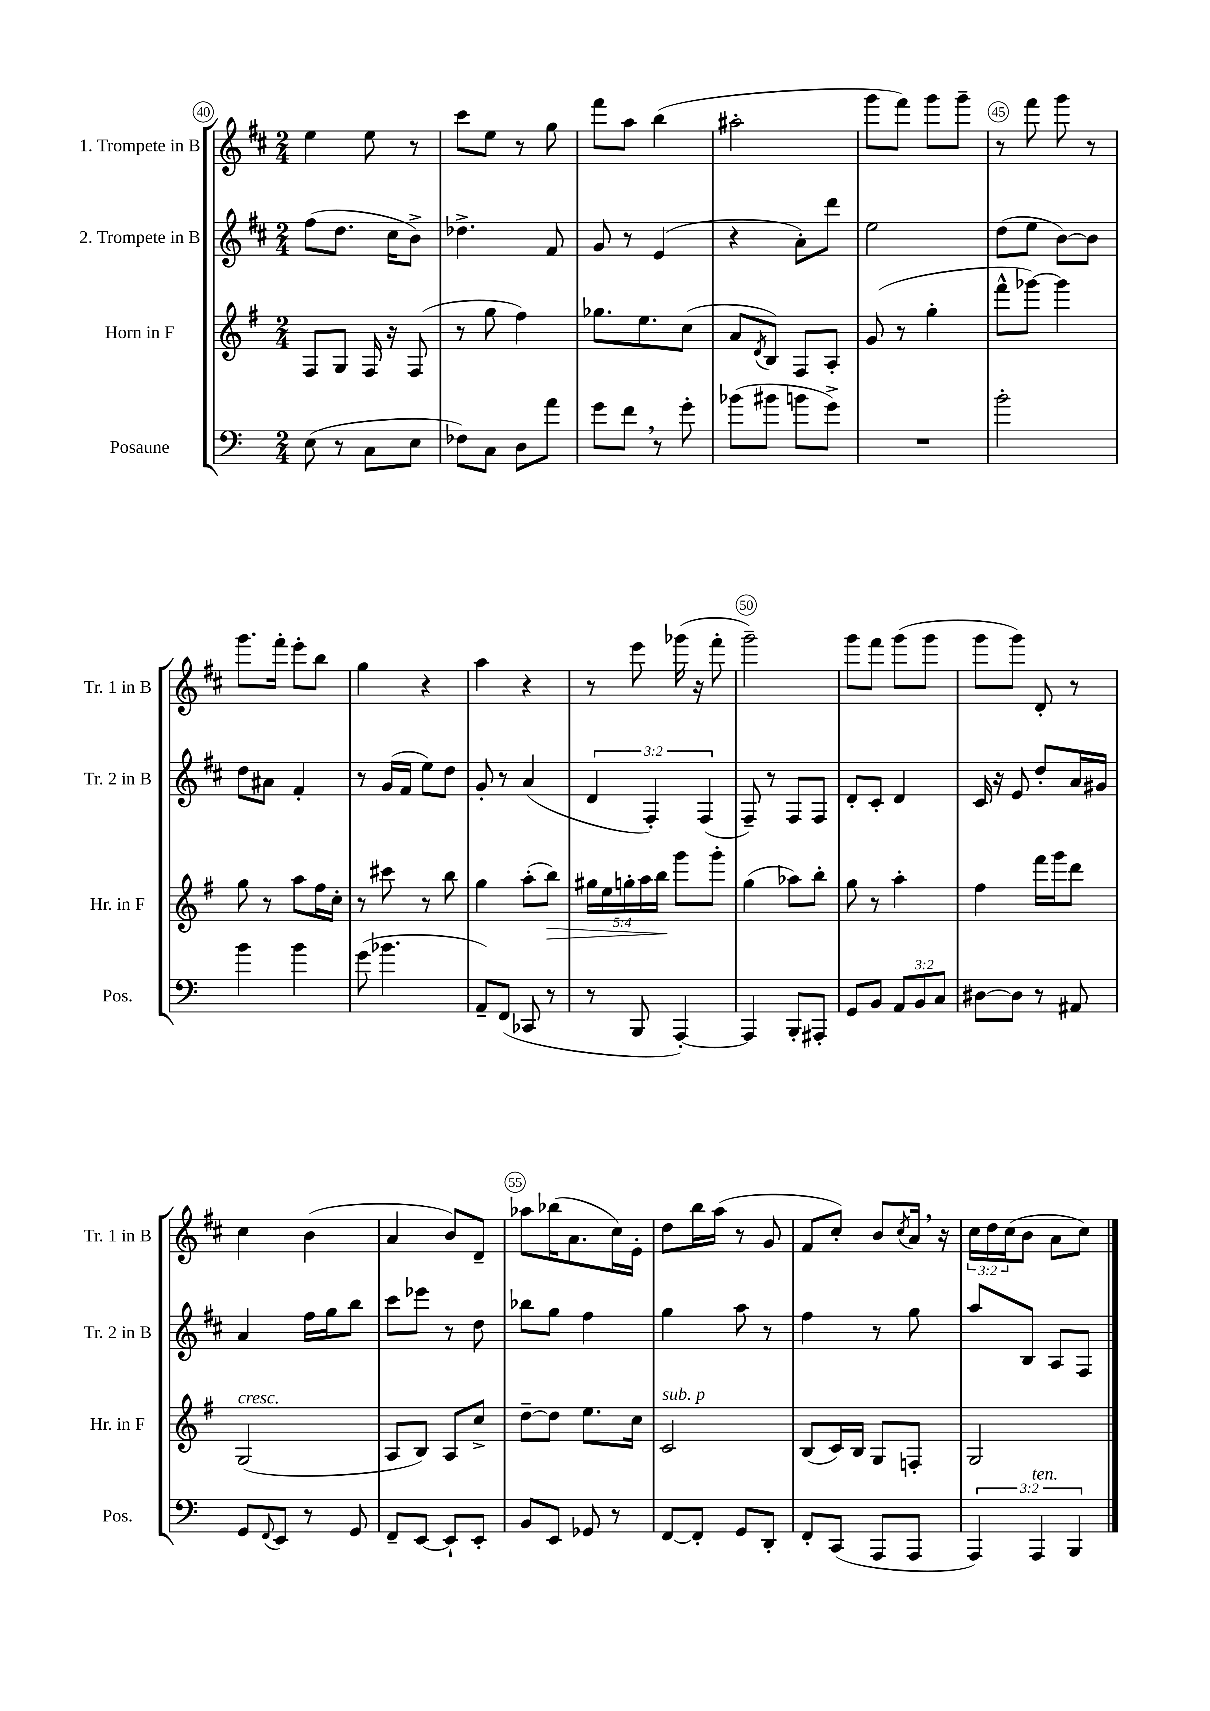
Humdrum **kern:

**kern	**kern	**dynam	**kern	**kern
*part4	*part3	*part3	*part2	*part1
*staff4	*staff3	*staff3	*staff2	*staff1
*I"Posaune	*I"Horn in F	*	*I"2. Trompete in B	*I"1. Trompete in B
*I'Pos.	*I'Hr. in F	*	*I'Tr. 2 in B	*I'Tr. 1 in B
*clefF4	*clefG2	*	*clefG2	*clefG2
*k[]	*k[f#]	*	*k[f#c#]	*k[f#c#]
*M2/4	*M2/4	*	*M2/4	*M2/4
=40	=40	=40	=40	=40
(8E\	8F#/L	.	(8ff#\L	4ee\
8r	8G/J	.	8.dd\J	.
8C\L	16F#/	.	.	8ee\
.	16r	.	16cc#\KL	.
8E\J	(8F#/	.	8b^\J)	8r
=41	=41	=41	=41	=41
8F-X\L)	8r	.	4.dd-X^\	8ccc#\L
8C\J	8gg\	.	.	8ee\J
8D\L	4ff#\)	.	.	8r
8a\J	.	.	8f#/	8gg\
=42	=42	=42	=42	=42
8g\L	8.gg-X\L	.	8g/	8fff#\L
8f,\J	.	.	8r	8aa\J
.	8.ee\	.	.	.
8r	.	.	(4e/	(4bb\
8g'\	(8cc\J	.	.	.
=43	=43	=43	=43	=43
(8b-X\L	8a/L	.	4r	2aa#X'\
.	8qd/	.	.	.
8b#X\J	8B/J)	.	.	.
8bn\L	8F#/L	.	8a'\L)	.
8g^\J)	8A'/J	.	8ddd\J	.
=44	=44	=44	=44	=44
2r	(8g/	.	2ee\	8ggg\L
.	8r	.	.	8fff#\J)
.	4gg'\	.	.	8ggg\L
.	.	.	.	8ggg~\J
=45	=45	=45	=45	=45
2b'\	8fff#^^\L	.	(8dd\L	8r
.	[8ggg-X\J)	.	8ee\J	8fff#\
.	4ggg-\]	.	[8b\L)	8ggg\
.	.	.	8b\J]	8r
!!LO:LB:g=z
=46	=46	=46	=46	=46
4b\	8gg\	.	8dd\L	8.ggg\L
.	8r	.	8a#X\J	.
.	.	.	.	16fff#'\Jk
4b\	8aa\L	.	4f#'/	8eee'\L
.	16ff#\L	.	.	8bb\J
.	16cc'\JJ	.	.	.
=47	=47	=47	=47	=47
(8g\	8r	.	8r	4gg\
4.b-X\	8ccc#X\	.	(16g/LL	.
.	.	.	16f#/JJ	.
.	8r	.	8ee\L)	4r
.	8bb\	.	8dd\J	.
=48	=48	=48	=48	=48
8AA~/L)	4gg\	.	8g'/	4aa\
(8FF/J	.	.	8r	.
8CC-X/	(8aa'\L	.	(4a/	4r
!	!	!LO:HP:b	!	!
8r	8bb\J)	>	.	.
=49	=49	=49	=49	=49
8r	20gg#X\LL	.	6d/	8r
.	20ee\	.	.	.
.	20ggn'\	.	.	.
8BBB/	.	.	.	8eee\
.	20aa\	.	.	.
.	.	.	6F#'/)	.
.	20bb\JJ	.	.	.
[4AAA'/)	8ggg\L	]	.	(16ggg-X\
.	.	.	.	16r
.	.	.	(6F#/	.
.	8ggg'\J	.	.	8fff#'\
=50	=50	=50	=50	=50
4AAA/]	(4gg\	.	8F#~/)	2ggg~\)
.	.	.	8r	.
8BBB'/L	8aa-X\L)	.	8F#/L	.
8AAA#X'/J	8bb'\J	.	8F#/J	.
=51	=51	=51	=51	=51
8GG/L	8gg\	.	8d'/L	8ggg\L
8BB/J	8r	.	8c#'/J	8fff#\J
12AA/L	4aa'\	.	4d/	(8ggg\L
12BB/	.	.	.	.
.	.	.	.	8ggg\J
12C/J	.	.	.	.
=52	=52	=52	=52	=52
[8D#X\L	4ff#\	.	16c#/	8ggg\L
.	.	.	16r	.
8D#\J]	.	.	8e/	8ggg\J)
8r	16fff#\LL	.	8dd'/L	8d'/
.	16ggg\J	.	.	.
8AA#X/	8ddd\J	.	16a/L	8r
.	.	.	16g#X/JJ	.
!!LO:LB:g=z
=53	=53	=53	=53	=53
!	!LO:TX:a:i:t=cresc.	!	!	!
8GG/L	(2G/	.	4a/	4cc#\
8qqFF/	.	.	.	.
8EE/J	.	.	.	.
8r	.	.	16ff#\LL	(4b\
.	.	.	16gg\J	.
8GG/	.	.	8bb\J	.
=54	=54	=54	=54	=54
8FF~/L	8A/L	.	8ccc#\L	4a/
[8EE/J	8B/J)	.	8eee-X\J	.
8EE`/L]	8A/L	.	8r	8b/L)
8EE'/J	8cc^/J	.	8dd\	8d~/J
=55	=55	=55	=55	=55
8BB/L	[8dd~\L	.	8bb-X\L	8aa-X\L
8EE/J	8dd\J]	.	8gg\J	(16bb-X\K
.	.	.	.	8.a\
8GG-X/	8.ee\L	.	4ff#\	.
8r	.	.	.	16cc#\L)
.	16cc\Jk	.	.	16e'\JJ
=56	=56	=56	=56	=56
!	!LO:TX:a:i:t=sub. p	!	!	!
[8FF/L	2c/	.	4gg\	8dd\L
8FF'/J]	.	.	.	16bb\L
.	.	.	.	(16aa\JJ
8GG/L	.	.	8aa\	8r
8DD'/J	.	.	8r	8g/
=57	=57	=57	=57	=57
8FF'/L	(8B/L	.	4ff#\	8f#/L
(8CC/J	16c/L)	.	.	8cc#'/J)
.	16B/JJ	.	.	.
8AAA/L	8G/L	.	8r	8b/L
.	.	.	.	8qcc#/
8AAA/J	8Fn'/J	.	8gg\	16a,/Jk
.	.	.	.	16r
=58	=58	=58	=58	=58
6AAA/)	2G/	.	8aa/L	24cc#\LL
.	.	.	.	24dd\
.	.	.	.	(24cc#\J
.	.	.	8B/J	8b\J
!LO:TX:a:i:t=ten.	!	!	!	!
6AAA/	.	.	.	.
.	.	.	8A/L	8a\L
6BBB/	.	.	.	.
.	.	.	8F#/J	8cc#\J)
==	==	==	==	==
*-	*-	*-	*-	*-
